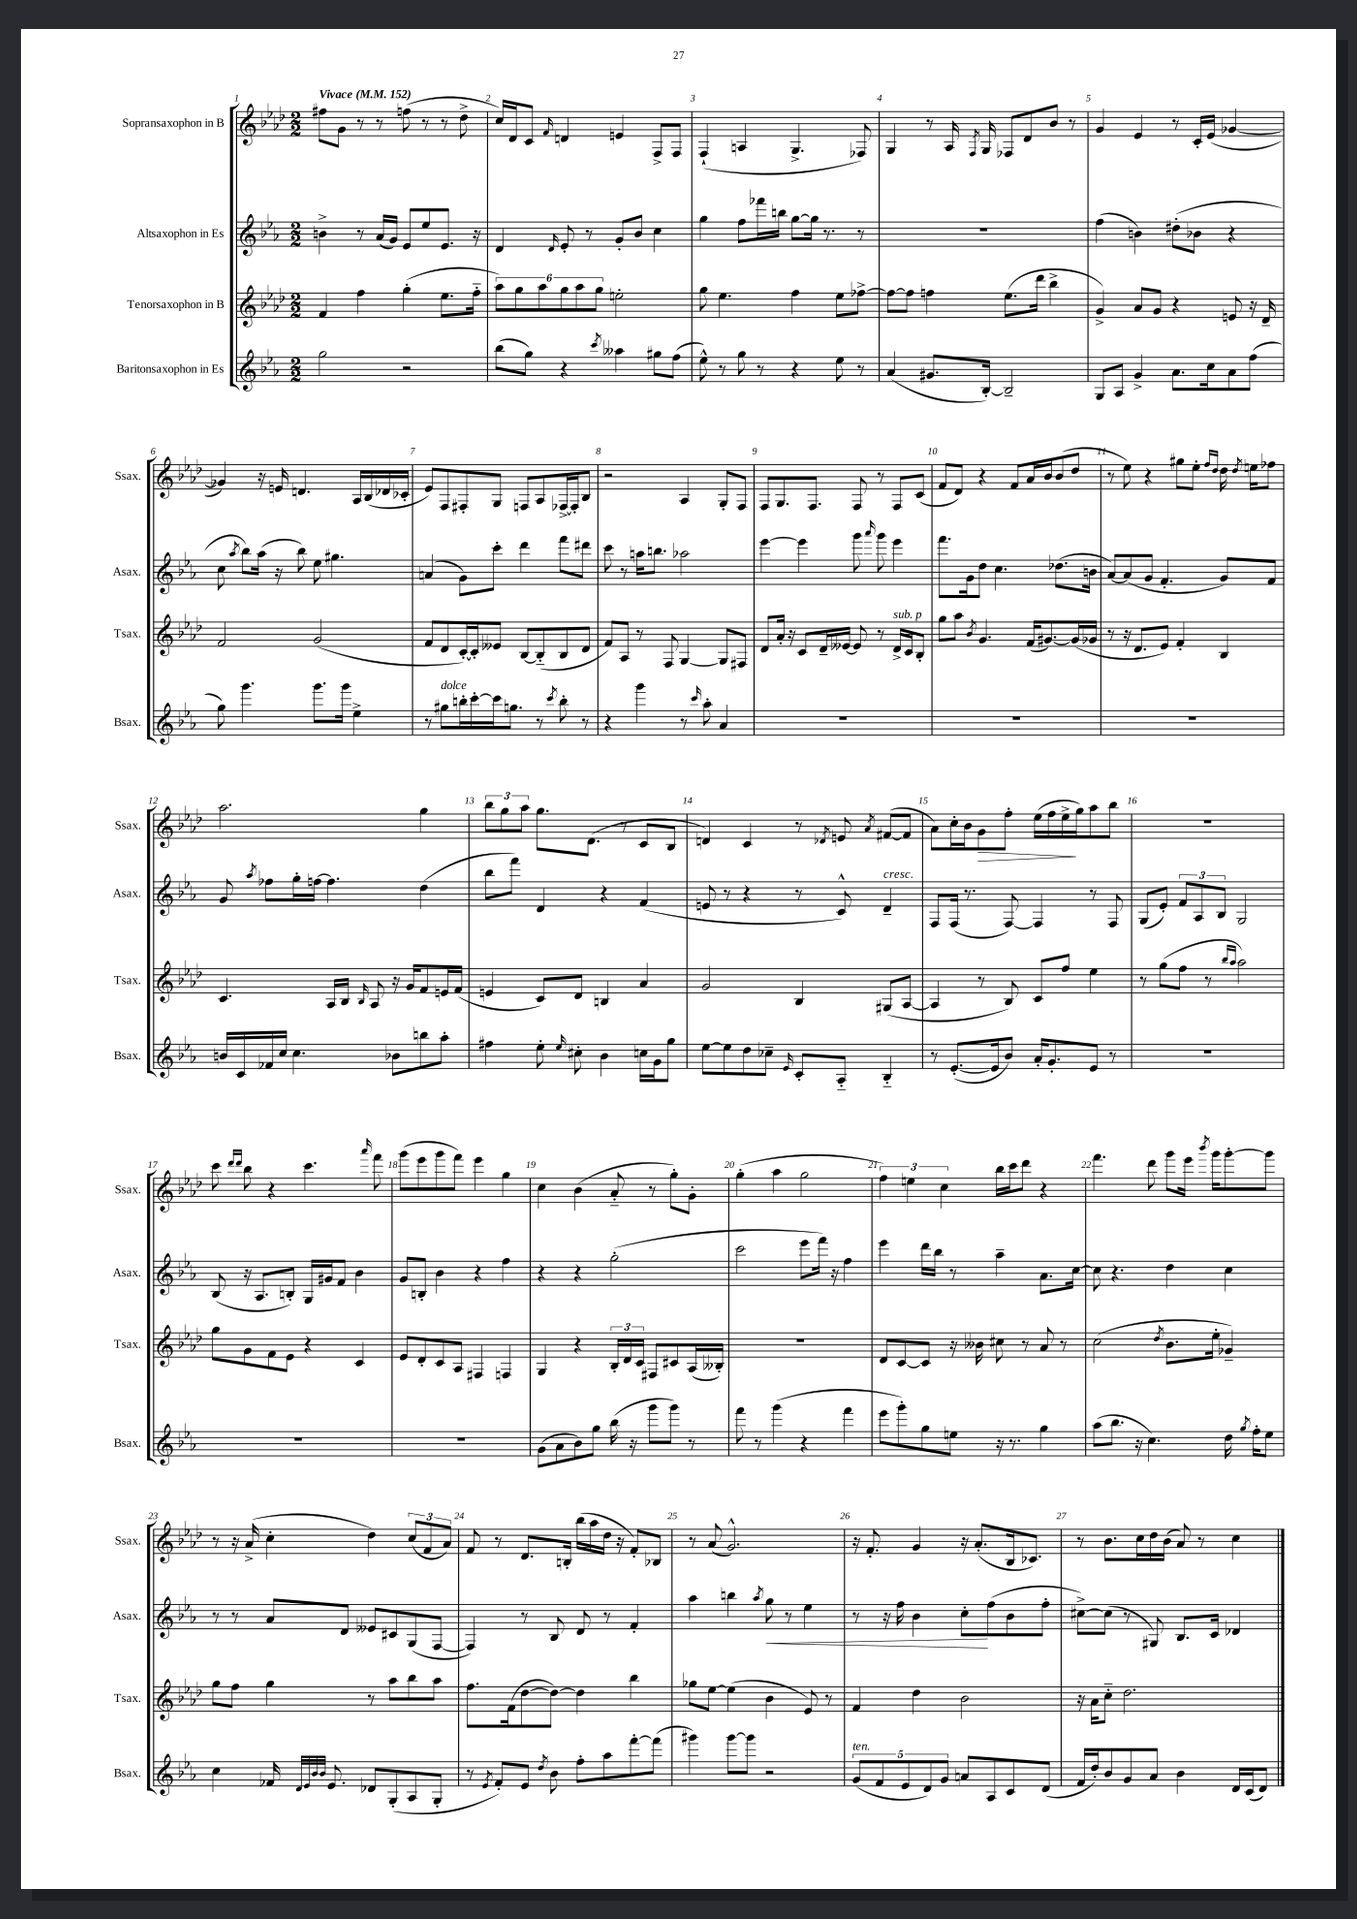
<<
\new StaffGroup <<
\new Staff = "s0" \with { instrumentName = "Sopransaxophon in B" shortInstrumentName = "Ssax." } {
    \clef treble \key aes \major \numericTimeSignature \time 2/2 \tempo "Vivace" 4 = 152
    \autoBeamOff fis''8[ g'8] r8 r8 f''8( r8 r8 des''8-> |
    c''16[) des'16 c'8] \grace { f'16 } d'4 e'4 f8[-> f8] |
    f4-!( a4 g4.-> fes8) |
    g4 r8 aes16 \acciaccatura { f8 } g16 fes8[ des'8 bes'8] r8 |
    g'4 ees'4 r8 c'16[-. ees'16]( ges'4~ |
    ges'4) r16 e'16 d'4. aes16[ bes16( des'16 ces'16]-. |
    ees'8[) f8 fis8-. g8] f8[ aes8 fes16~-> fes16-. bes8] |
    r2 aes4 g8[-. f8] |
    f8[ g8. f8.] f8 r8 f8[ c'8]( |
    f'8[ des'8]) r4 f'8[ aes'16 bes'16 bes'8( des''8] |
    r8 ees''8) r4 gis''8[ ees''8]-. \grace { f''16[ des''16] } des''16 \acciaccatura { des''8 } e''16[ fes''8] |
    aes''2. g''4 |
    \tuplet 3/2 { bes''8[ g''8 aes''8] } g''8.[ des'8.]( r8 c'8[ bes8] |
    d'4) c'4 r8 \acciaccatura { des'8 } e'8 \acciaccatura { aes'8 } fis'8[~( fis'8] |
    aes'8[) c''16-. bes'16 g'8\> f''8]-. ees''16[( f''16 ees''16->\! g''16) aes''8 bes''8] |
    R1 |
    c'''8 \grace { des'''16[ des'''16] } bes''8 r4 c'''4. \grace { aes'''16 } f'''8 |
    g'''8[( ees'''8 g'''8 f'''8]) ees'''4 g''4 |
    c''4 bes'4( aes'8-_ r8 g''8[-.) g'8]-. |
    g''4-.( aes''4 g''2 |
    \tuplet 3/2 { f''4) e''4 c''4 } bes''16[ c'''16 des'''8] r4 |
    f'''4. des'''8 g'''8[ ees'''16] \acciaccatura { bes'''8 } g'''16[ g'''8~-. g'''8] |
    r8 r16 aes'16->( c''4-. des''4) \tuplet 3/2 { c''8[( f'8 aes'8]) } |
    f'8 r8 des'8.[ b16]-. bes''16[( aes''16 des''16] r16 f'8[-.) bes8] |
    r8 aes'8( g'2.-^) |
    r16 f'8.-. g'4 r16 aes'8.[-.( bes16 ces'8.]) |
    r8 bes'8.[ c''16 des''16 bes'16]( aes'8) r8 c''4 \bar "|." |
}
\new Staff = "s1" \with { instrumentName = "Altsaxophon in Es" shortInstrumentName = "Asax." } {
    \clef treble \key ees \major \numericTimeSignature \time 2/2
    \autoBeamOff b'4-> r8 aes'16[( g'16]) ees'8[ ees''8 ees'8.] r16 |
    d'4 \grace { d'16 } ees'8-. r8 g'8[-. bes'8] c''4 |
    g''4 f''8[ fes'''16 b''16] g''8[~ g''16] r8. r8 |
    R1 |
    f''4( b'4) dis''8[-.( bes'8] r4 |
    c''8 \acciaccatura { aes''8 } bes''8[) aes''16]( r16 bes''8) ees''8 gis''4. |
    a'4( g'8[) c'''8]-. d'''4 f'''8[ dis'''8] |
    c'''8 r8 a''16[ b''8.] aes''2 |
    ees'''4~ ees'''4 g'''8 \grace { aes'''16 } g'''8 ees'''4 |
    f'''8.[ g'16 d''8] c''4. des''8.[( b'16] |
    aes'8[~) aes'8( g'8] f'4.-. g'8[) f'8] |
    g'8 \acciaccatura { aes''8 } fes''8[ g''16-. f''16]~ f''4. d''4( |
    bes''8[ f'''8]) d'4 r4 f'4( |
    e'8 r8 r4 r8 c'8-^) d'4--^\markup { \italic "cresc." } |
    f8[ f16]( r8. f8~) f4 r8 f8 |
    g8[( ees'8]-.) \tuplet 3/2 { f'8[ aes8 bes8] } g2 |
    bes8( r16 aes8.[ b8]-.) g16[ gis'16 f'8] bes'4 |
    g'8[ b8]-. bes'4 r4 f''4 |
    r4 r4 g''2-.( |
    c'''2 ees'''8[ f'''16]) r16 f''4 |
    ees'''4 d'''16[ bes''16] r8 aes''4-- aes'8.[ c''16]~ |
    c''8 r4. d''4 c''4 |
    r8 r8 aes'8[ d'8] eeses'8[ cis'8 g8( f8]~ |
    f4) r8 bes8 d'8 r8 f'4-. |
    aes''4 b''4 \acciaccatura { aes''8 } g''8\< r8 ees''4 |
    r8 r16 f''16 bes'4 c''8[-.\! f''8( bes'8 f''8]-. |
    cis''8[~->) cis''8]( r8 gis8) bes8.[ c'16] des'4 \bar "|." |
}
\new Staff = "s2" \with { instrumentName = "Tenorsaxophon in B" shortInstrumentName = "Tsax." } {
    \clef treble \key aes \major \numericTimeSignature \time 2/2
    \autoBeamOff f'4 f''4 g''4-.( ees''8.[ f''16]-_ |
    \tuplet 6/4 { aes''8[) g''8 aes''8 g''8 aes''8 g''8] } e''2-. |
    g''8 ees''4. f''4 ees''8[ fes''8]~-> |
    fes''8[~ fes''8] f''4 ees''8.[( des'''16] bes''4-> |
    g'4->) aes'8[ g'8] r4 e'8 r16 des'16-- |
    f'2 g'2( |
    f'8[ des'8 c'16~-.) c'16-. eeses'8] bes8[~ bes8-_( bes8 des'8] |
    f'8[) aes8] r8 f8 g4~ g8[ fis8] |
    des'8[ aes'16]-. r16 c'8[ des'16-- eeses'16]~ eeses'8 r8 des'16[->^\markup { \italic "sub. p" } c'16 bes8]-. |
    g''8[ aes''8] \acciaccatura { bes'8 } g'4. f'16[( gis'8.~) gis'16( ges'16] |
    r8 r16 des'8.[ ees'8]) f'4-. bes4 |
    c'4. aes16[ bes16] \grace { bes16 } aes8 r16 g'16[ f'8 e'16 f'16]( |
    e'4 c'8[) des'8] b4 aes'4 |
    g'2 bes4 gis8[( aes8]~ |
    aes4 r8 bes8) c'8[ f''8] ees''4 |
    r8 g''8[( f''8] r8 \grace { bes''16[ aes''16] } aes''2) |
    g''8[ g'8 f'8 ees'8] r4 c'4 |
    ees'8[ des'8-. c'8 aes8] fis4 f4 |
    g4 r4 \tuplet 3/2 { bes16[-. des'16 c'16] } fis8[ cis'8 aes16( beses16]-.) |
    R1 |
    des'8[ c'8~ c'8] r16 beses'16 cis''8 r8 aes'8 r8 |
    c''2( \acciaccatura { des''8 } bes'8.[ ees''16]-. ges'4--) |
    g''8[ f''8] g''4 r8 aes''8[ bes''8 aes''8] |
    f''8.[ f'16( des''8~ des''8]~) des''4 bes''4 |
    ges''8[ ees''8]~ ees''4( bes'4 ees'8) r8 |
    f'4 des''4 bes'2 |
    r16 aes'16[ c''8]-_ des''2. \bar "|." |
}
\new Staff = "s3" \with { instrumentName = "Baritonsaxophon in Es" shortInstrumentName = "Bsax." } {
    \clef treble \key ees \major \numericTimeSignature \time 2/2
    \autoBeamOff g''2 r2 |
    bes''8[( g''8]) r4 \acciaccatura { c'''8 } aeses''4 gis''8[ f''8]( |
    ees''8-^) r8 g''8 r8 r4 ees''8 r8 |
    aes'4( gis'8.[ bes16]~-.) bes2-- |
    g8[ aes8] g'4-> aes'8.[ c''16 aes'8 f''8]( |
    g''8) g'''4. g'''8.[ g'''16] ees''4-> |
    r8 gis''8[^\markup { \italic "dolce" } b''16-. c'''16~-. c'''16 g''8.] r8 \acciaccatura { c'''8 } b''8-. r8 |
    r4 g'''4 r8 \grace { c'''16 } aes''8-. aes'4 |
    R1 |
    R1 |
    R1 |
    b'16[ c'16 fes'16 c''16] c''4. bes'8[ b''8 aes''8]-. |
    fis''4 ees''8-. \grace { ees''16 } cis''8-. bes'4 c''16[ g'16 g''8] |
    ees''8[~ ees''8 d''8 ces''8]-- \grace { ees'16 } c'8[-. aes8]-_ bes4-_ |
    r8 ees'8.[~-.( ees'16 bes'8]) aes'16[-. g'8.-. ees'8] r8 |
    R1 |
    R1 |
    R1 |
    g'8[( aes'8 bes'8) g''8] bes''16( r16 g'''8[ g'''8]) r8 |
    f'''8 r8 g'''4( r4 f'''4 |
    ees'''8[ g'''8-.) g''8 e''8] r16 r8. g''4 |
    aes''8[( bes''8.] r16 c''4.) d''16 \acciaccatura { g''8 } f''16[-. ees''8] |
    c''4 fes'16 \grace { d'32[ ees'32 bes'32 bes'32] } ees'8. des'8[ g8-.( aes8 g8]-. |
    r8 \acciaccatura { ees'8 } f'8[-.) ees'8] \acciaccatura { d''8 } bes'8 f''8[-. aes''8 f'''8~-. f'''8]( |
    gis'''4) gis'''8[~ gis'''8] r2 |
    \tuplet 5/4 { g'8[^\markup { \italic "ten." }( f'8 ees'8 d'8) g'8] } a'8[ aes8 c'8 d'8]( |
    f'16[ d''16-.) bes'8 g'8 aes'8] bes'4 d'16[ c'16( d'8]) \bar "|." |
}
>>
>>
\layout { \context { \Score \override BarNumber.break-visibility = ##(#f #t #t) barNumberVisibility = #all-bar-numbers-visible } }
